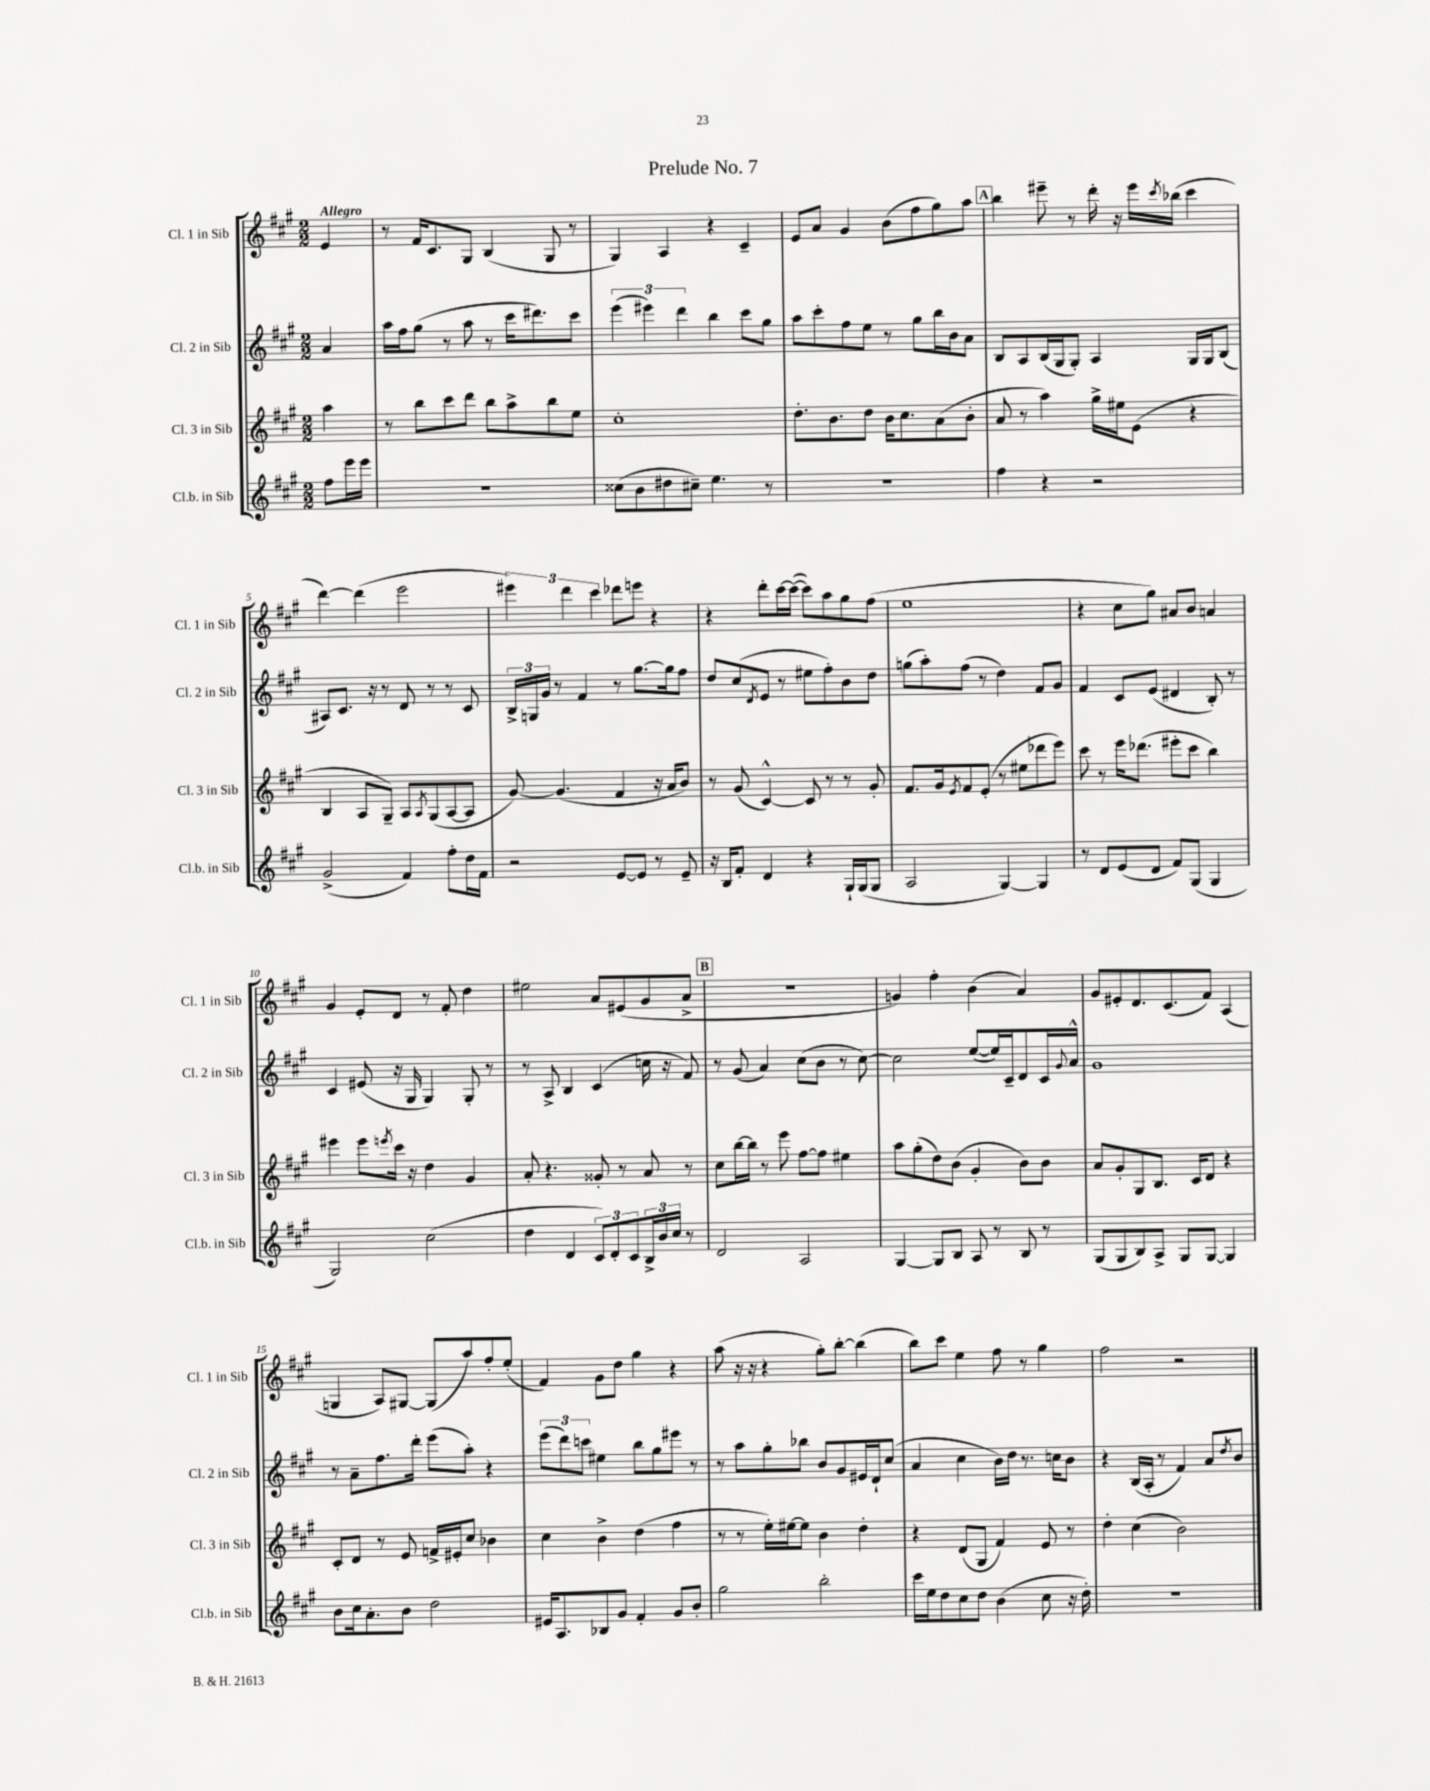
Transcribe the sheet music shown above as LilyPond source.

\header { title = "Prelude No. 7" }
<<
\new StaffGroup <<
\new Staff = "s0" \with { instrumentName = "Cl. 1 in Sib" shortInstrumentName = "Cl. 1 in Sib" } {
    \clef treble \key a \major \numericTimeSignature \time 2/2 \partial 4 \tempo "Allegro"
    e'4 |
    r8 fis'16 cis'8. gis8 b4( gis8 r8 |
    gis4) a4 r4 cis'4-- |
    e'8 a'8 gis'4 b'8( fis''8 gis''8) a''8 |
    \mark \markup { \box "A" } b''4 eis'''8-- r8 d'''16-. r16 eis'''16 \acciaccatura { cis'''8 } bes''16( cis'''4 |
    d'''4~) d'''4( e'''2 |
    \tuplet 3/2 { eis'''4) d'''4 cis'''4 } des'''8 e'''8 r4 |
    r4 d'''8-. cis'''16~ cis'''16~( cis'''8) a''8 gis''8 fis''8( |
    e''1 |
    r4 cis''8 gis''8) ais'8 b'8 a'4 |
    gis'4 e'8-. d'8 r8 fis'8-. d''4 |
    eis''2 a'8 eis'8( gis'8 a'8-> |
    \mark \markup { \box "B" } r1 |
    g'4) fis''4-. b'4( a'4) |
    gis'8 eis'8-. d'8. cis'8.( fis'8) a4( |
    g4 a8) gis8~ gis8( a''8) fis''8-. e''8-.( |
    fis'4) gis'8 d''8 gis''4 r4 |
    a''8( r16 r16 r4 gis''8-.) b''8~-. b''4( |
    b''8) cis'''8 e''4 fis''8 r8 gis''4 |
    fis''2 r2 \bar "|." |
}
\new Staff = "s1" \with { instrumentName = "Cl. 2 in Sib" shortInstrumentName = "Cl. 2 in Sib" } {
    \clef treble \key a \major \numericTimeSignature \time 2/2 \partial 4
    a'4 |
    a''16 fis''16 gis''8( r8 a''8 r8 cis'''16 dis'''8.) cis'''8 |
    \tuplet 3/2 { e'''4( eis'''4) d'''4 } b''4 cis'''8 gis''8 |
    a''8 cis'''8-. fis''8 e''8 r8 gis''8 b''16 b'16 a'8 |
    \mark \markup { \box "A" } b8 a8 b16( gis16 gis8-.) a4 gis16 gis16 b8( |
    ais8) cis'8. r16 r8 d'8 r8 r8 cis'8 |
    \tuplet 3/2 { b16-> g16 gis'16 } r8 fis'4 r8 gis''8.~ gis''16 fis''8 |
    d''8 cis''8( \acciaccatura { d'8 } e'8 r8 eis''8 fis''8-.) b'8 d''8 |
    g''8( a''8-.) fis''8( r8 d''4) fis'8 gis'8 |
    fis'4 cis'8 e'8( dis'4 b8-.) r8 |
    cis'4 eis'8( r16 gis16 gis4) gis8-. r8 |
    r8 a8-> b4 cis'4( c''16 r16 fis'8) |
    \mark \markup { \box "B" } r8 gis'8( a'4) cis''8( b'8 r8 cis''8~) |
    cis''2 e''8~( e''16) cis'16-- d'8 cis'16 \appoggiatura { gis'8 } a'16-^ |
    gis'1 |
    r8 a'8-- fis''8. d'''16-. e'''8( a''8-.) r4 |
    \tuplet 3/2 { e'''8( d'''8) c'''8 } eis''4 b''8 gis''8 eis'''8 r8 |
    r8 a''8 gis''8-. bes''8 b'8 gis'8 eis'16 d'16-! cis''8( |
    a'4 cis''4 b'16) d''16 r8. c''16 b'8 |
    r4 b16( a16-. r8 fis'4) a'8 \acciaccatura { d''8 } b'8 \bar "|." |
}
\new Staff = "s2" \with { instrumentName = "Cl. 3 in Sib" shortInstrumentName = "Cl. 3 in Sib" } {
    \clef treble \key a \major \numericTimeSignature \time 2/2 \partial 4
    a''4 |
    r8 b''8 cis'''8 d'''8 b''8 a''8-> b''8 e''8 |
    cis''1-. |
    d''8.-. b'8. d''8 b'16 cis''8. a'8( b'8-. |
    \mark \markup { \box "A" } a'8 r8 a''4) gis''16-> eis''16 e'8( r4 |
    b4 a8 gis8--) a8 \acciaccatura { a8 } gis8( a8~ a8 |
    gis'8~) gis'4.( fis'4 r16 a'16 b'8) |
    r8 gis'8( cis'4~-^) cis'8 r8 r8 gis'8-. |
    fis'8. gis'16 \acciaccatura { e'8 } fis'8 e'8-.( r8 eis''8 des'''8 e'''8) |
    cis'''8 r8 e'''16 des'''8.( eis'''8-. cis'''8 b''4) |
    eis'''4 eis'''8 \acciaccatura { e'''8 } cis'''16 r16 d''4 gis'4 |
    a'8-. r4. gisis'8-. r8 a'8 r8 |
    \mark \markup { \box "B" } cis''8 b''16~ b''16 r8 e'''8 fis''8~ fis''8 eis''4 |
    a''8 gis''8-.( d''8) b'8( gis'4-. b'8) b'8 |
    a'8 gis'8-. gis8 b8. cis'16 d'8 r4 |
    cis'8-. d'8 r8 e'8 f'16-> eis'16-. cis''8 bes'4 |
    cis''4 b'4-> d''4( fis''4 |
    r8 r8 e''16-.) eis''16~ eis''8 b'4 d''4-. |
    r4 d'8( gis8 fis'4) e'8 r8 |
    d''4-. cis''4( b'2) \bar "|." |
}
\new Staff = "s3" \with { instrumentName = "Cl.b. in Sib" shortInstrumentName = "Cl.b. in Sib" } {
    \clef treble \key a \major \numericTimeSignature \time 2/2 \partial 4
    fis''8 e'''16 e'''16 |
    r1 |
    cisis''8( b'8 dis''8 cis''8--) e''4. r8 |
    r1 |
    \mark \markup { \box "A" } fis''4 r4 r2 |
    gis'2->( fis'4) fis''8-. d''16 fis'16 |
    r2 e'8~ e'8 r8 e'8-- |
    r16 b16 fis'8-. d'4 r4 gis16-! gis16( gis8 |
    a2 gis4~) gis4 |
    r8 d'8 e'8( d'8 fis'8) gis8( gis4 |
    gis2) cis''2( |
    d''4 d'4 \tuplet 3/2 { cis'8) d'8-. cis'8 } \tuplet 3/2 { b16-> b'16 cis''16 } r8 |
    \mark \markup { \box "B" } d'2 a2 |
    gis4~ gis8 b8 a8 r8 b8 r8 |
    gis8( gis8 b8) a8-> gis8 gis8~ gis4 |
    b'8 cis''16 a'8.-. b'8 d''2 |
    eis'16 a8. bes8 gis'8 fis'4-. gis'8 b'8-. |
    gis''2 b''2-. |
    cis'''16 e''16 d''8 cis''8 d''8 b'4( cis''8 r16 d''16-.) |
    R1 \bar "|." |
}
>>
>>
